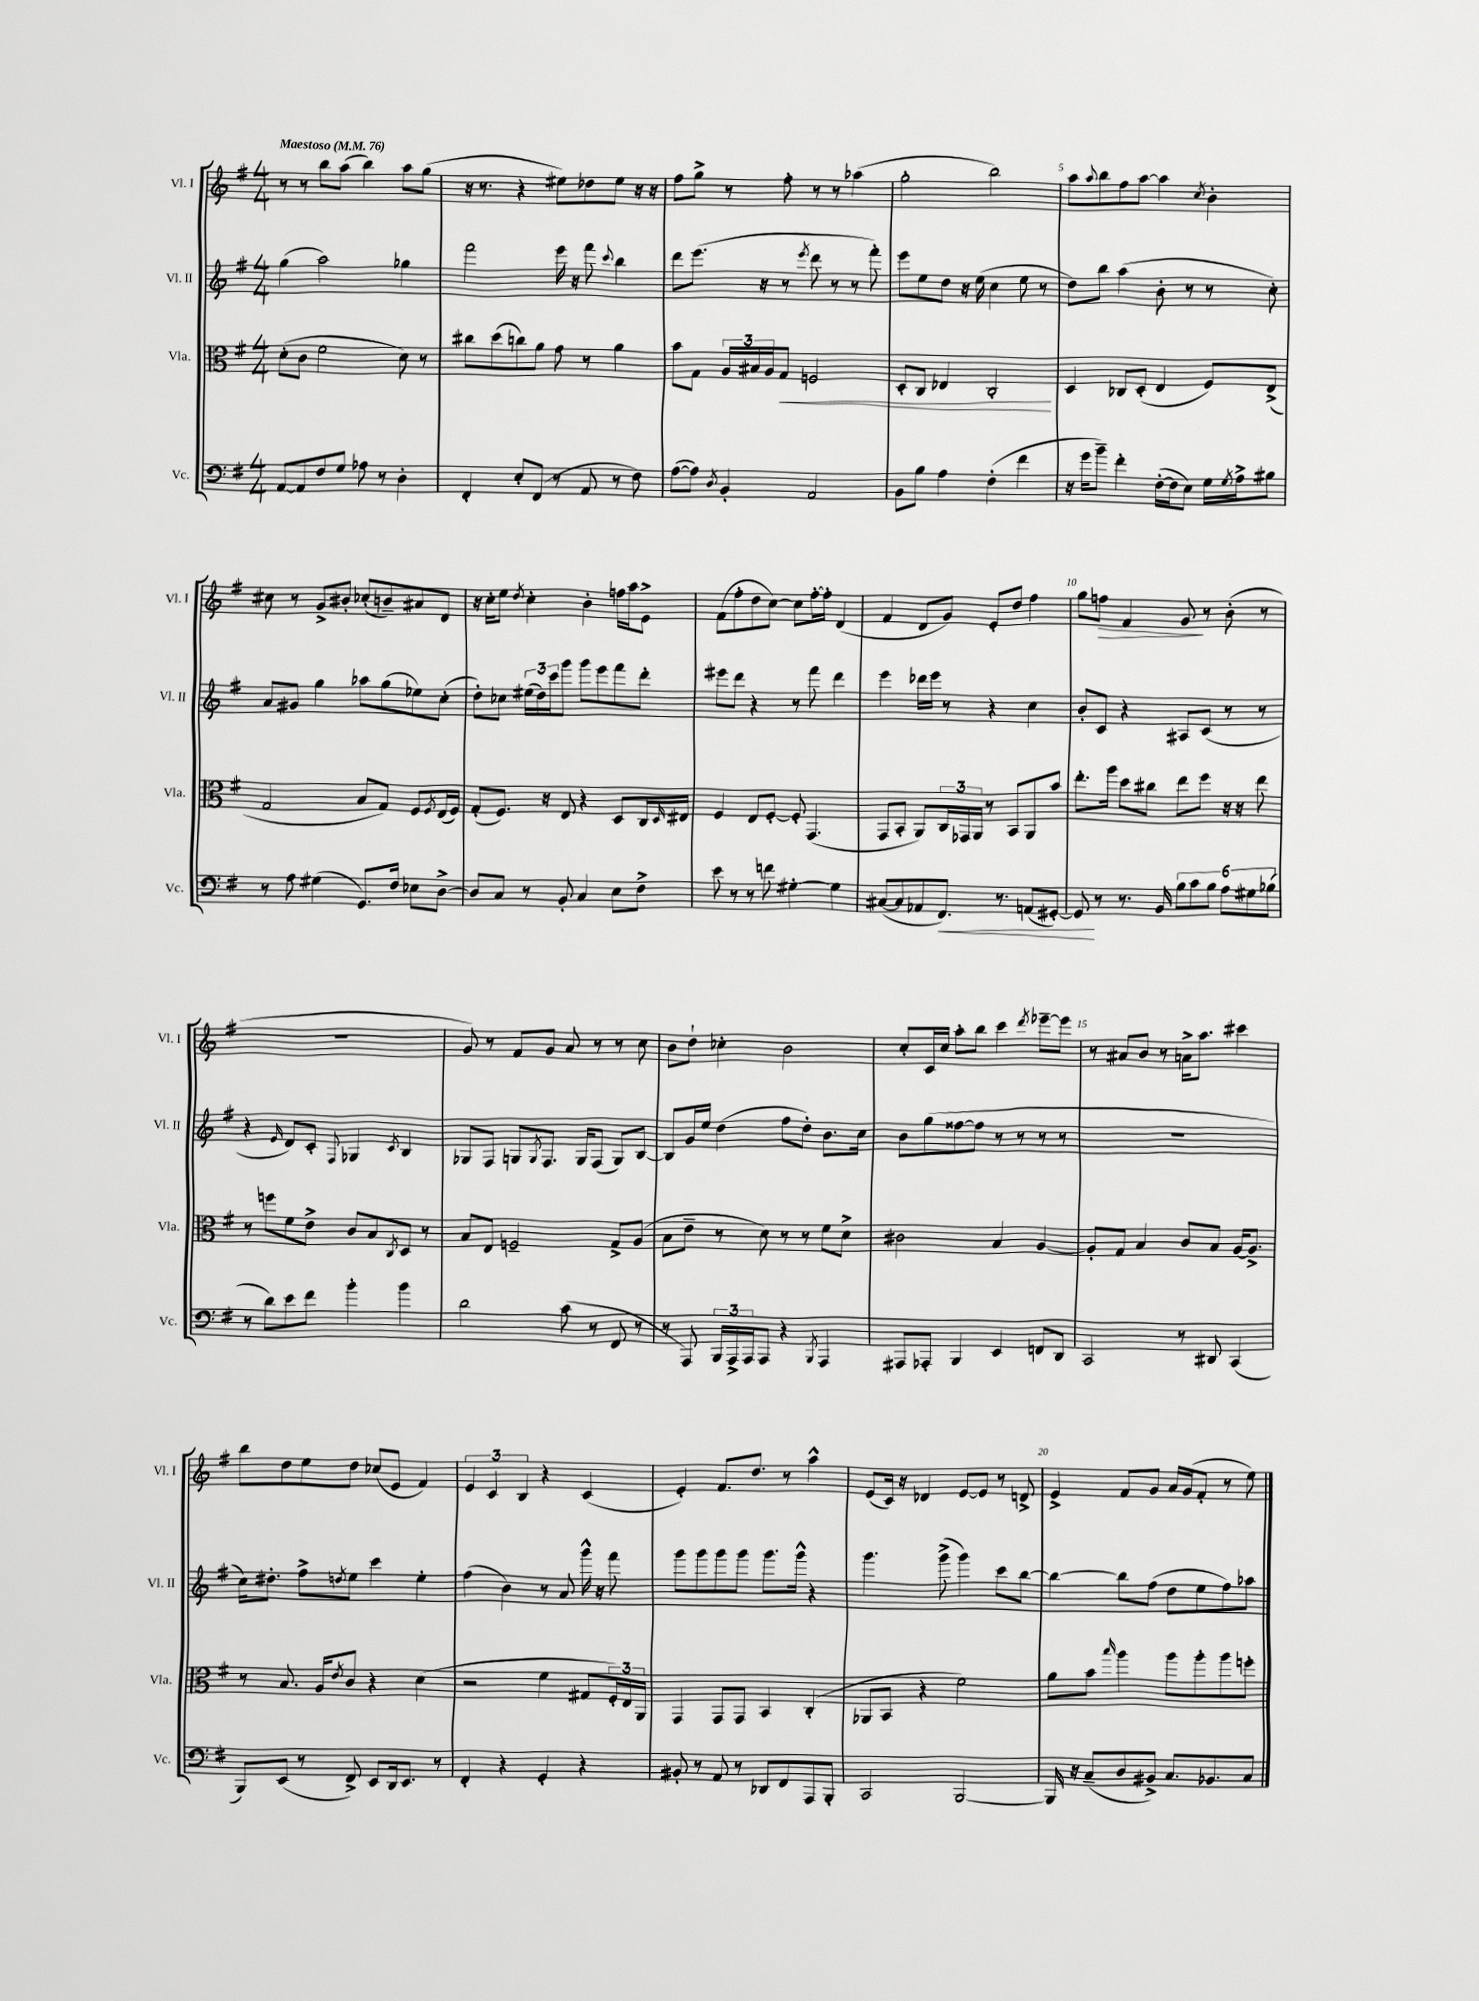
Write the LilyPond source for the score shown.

<<
\new StaffGroup <<
\new Staff = "s0" \with { instrumentName = "Vl. I" shortInstrumentName = "Vl. I" } {
    \clef treble \key g \major \numericTimeSignature \time 4/4 \tempo "Maestoso" 4 = 76
    r8 r8 b''8 a''8( b''4) a''8 g''8( |
    r16 r8. r4 eis''8) des''8 eis''8 r16 r16 |
    fis''8 g''8-> r8 fis''8-. r8 r8 aes''4( |
    g''2-. b''2) |
    a''8 \appoggiatura { a''8 } b''8 fis''8 a''8~ a''4 \acciaccatura { c''8 } b'4-. |
    cis''8 r8 g'8-> bis'8-. ces''8-.( b'8--) ais'8 d'8 |
    r16 c''16-. e''8 \acciaccatura { d''8 } c''4-. b'4-. f''16 a''16 e'8-> |
    fis'8( fis''8-. d''8 c''8~) c''8 fis''16~-. fis''16-. d'4( |
    fis'4 d'8 g'8) e'8-. d''8 fis''4 |
    g''8 f''8\> fis'4 g'8\! r8 b'8-.( r8 |
    R1 |
    g'8) r8 fis'8 g'8 a'8 r8 r8 c''8 |
    b'8 d''8-! ces''4-. b'2 |
    c''8-. c'16 c''16 a''8-. b''8 c'''4 \acciaccatura { d'''8 } ees'''8~-- ees'''8 |
    r8 ais'8 b'8 r8 a'16-> a''8. cis'''4 |
    b''8 d''8 e''8 d''8 ces''8( e'8 fis'4) |
    \tuplet 3/2 { e'4 c'4 b4 } r4 c'4( |
    e'4-.) fis'8. d''8. r8 a''4-^ |
    e'8( c'16) r16 des'4 e'8~ e'8 r8 d'8-> |
    e'4-> fis'8 g'8 a'16 g'16( fis'8-. r8 e''8) \bar "|." |
}
\new Staff = "s1" \with { instrumentName = "Vl. II" shortInstrumentName = "Vl. II" } {
    \clef treble \key g \major \numericTimeSignature \time 4/4
    g''4( a''2) ges''4 |
    fis'''2 e'''16 r16 fis'''8 \appoggiatura { c'''8 } b''4 |
    d'''8 e'''8.( r16 r8 \acciaccatura { e'''8 } d'''8 r8 r8 fis'''8-.) |
    e'''8 e''8 d''8 r16 e''16( c''4 e''8 r8 |
    d''8) b''8 a''4( b'8-. r8 r8 c''8-.) |
    a'8 gis'8 g''4 aes''8 g''8( ees''8) c''8-.( |
    d''8-.) ces''8 \tuplet 3/2 { eis''16( d''16) c'''16 } g'''8 g'''8 e'''8 fis'''8 d'''8-. |
    eis'''8 d'''8 r4 r8 fis'''8 d'''4 |
    e'''4 des'''16 e'''16 r8 r4 c''4 |
    b'8-. c'8 r4 ais8 c'8( r8 r8 |
    r4 \grace { e'16 } d'8) c'8-. \appoggiatura { fis8 } ges4 \acciaccatura { c'8 } b4 |
    ges8 fis8 g8 \acciaccatura { g8 } fis8. g16 fis8( g8) b8~ |
    b8 g'16 e''16 d''4( fis''8 d''8-.) b'8. c''16 |
    b'8 g''8( fisis''8~ fisis''8 r8 r8 r8 r8 |
    R1 |
    c''16) dis''8.-. fis''8-> \acciaccatura { d''8 } e''8 c'''4 e''4-. |
    fis''4( b'4) r8 a'8 g'''16-^ r16 fis'''8 |
    g'''8 g'''8 g'''8 g'''8 g'''8. g'''16-^ r4 |
    g'''4. g'''8->( g'''4) c'''8 b''8~ |
    b''4~ b''8 fis''8( d''8 e''8 fis''8) aes''8 \bar "|." |
}
\new Staff = "s2" \with { instrumentName = "Vla." shortInstrumentName = "Vla." } {
    \clef alto \key g \major \numericTimeSignature \time 4/4
    d'8-.( c'8 fis'2 d'8) r8 |
    cis''8 d''8( c''8) a'8 g'8 r8 a'4 |
    b'8 g8 \tuplet 3/2 { a16 bis16 a16 } g8\< f2 |
    d8-. c8 ees4 c2-.\! |
    d4 ces8 d8-.( e4 fis8) e8->( |
    g2 b8 g8) fis8 \acciaccatura { fis8 } e16( fis16) |
    g8-.( fis8.) r16 e8 r4 d8 c16 \grace { d16 } eis16 |
    fis4 e8 fis8~-. fis8-. g,4.( |
    g,8 b,8-. a,8) \tuplet 3/2 { c16 ges,16 a,16 } r8 b,8 a,8 b'8 |
    e''8.-. a''16 d''8 cis''8 e''8 fis''8 r16 r16 e''8 |
    r8 f''8 fis'8 e'8-> c'8 b8 \acciaccatura { c8 } d8 r8 |
    b8 e8 f2-- g8-> a8( |
    b8 e'8-- r8 d'8) r8 r8 fis'8 d'8-> |
    cis'2 b4 a4~ |
    a8-. g8 b4 c'8 b8 a16~ a8.-> |
    r8 b8. a16 \acciaccatura { e'8 } c'8 r4 d'4( |
    r2 fis'4 gis8 \tuplet 3/2 { fis16-.) e16 a,16 } |
    g,4 g,8 g,8 b,4 c4-.( |
    aes,8 b,8 r4 fis'2) |
    a'8 b'8 \grace { b''16 } a''4 a''8 a''8-. a''8 f''8-. \bar "|." |
}
\new Staff = "s3" \with { instrumentName = "Vc." shortInstrumentName = "Vc." } {
    \clef bass \key g \major \numericTimeSignature \time 4/4
    a,8~ a,8 fis8 g8 aes8 r8 d4-. |
    fis,4-. e8-. fis,8( r8 a,8 r8 fis8) |
    a8~( a8) \acciaccatura { d8 } b,4-. a,2 |
    b,8 b8 a4 fis4-.( fis'4 |
    r16 g'16 b'8--) fis'4-. fis16~-.( fis16 e8) g16 \acciaccatura { g8 } a16-> bis8 |
    r8 a8 gis4( g,8.) fis16 ees8 d8~-> |
    d8 c8 r8 b,8-. c4 e8 fis8-> |
    e'8 r8 r8 f'8 gis4~-. gis4 |
    cis8~( cis8 aes,8 fis,8.\<) r8. a,8( gis,8~-.) |
    gis,8\! r8 r8. b,16 \tuplet 6/4 { b8 c'8 b8 a8 gis8 bes8( } |
    r8 d'8) e'8 fis'8 b'4-. b'4 |
    d'2 c'8( r8 fis,8 r8 |
    r8 a,,8) \tuplet 3/2 { b,,16 a,,16-> a,,16 } a,,8 r4 \acciaccatura { b,,8 } a,,4 |
    ais,,8 aes,,8-. b,,4 e,4 f,8 d,8 |
    c,2 r8 dis,8 c,4( |
    b,,8) e,8( r8 fis,8->) e,8 d,16 e,8. r8 |
    fis,4-. r4 g,4-. r4 |
    bis,8-. r8 a,8 r8 des,8 fis,8 a,,8 b,,8-. |
    c,2 b,,2~ |
    b,,16 r16 c8--( d8 bis,8->) c8. bes,8. c8 \bar "|." |
}
>>
>>
\layout { \context { \Score \override BarNumber.break-visibility = ##(#f #t #t) barNumberVisibility = #(every-nth-bar-number-visible 5) } }
